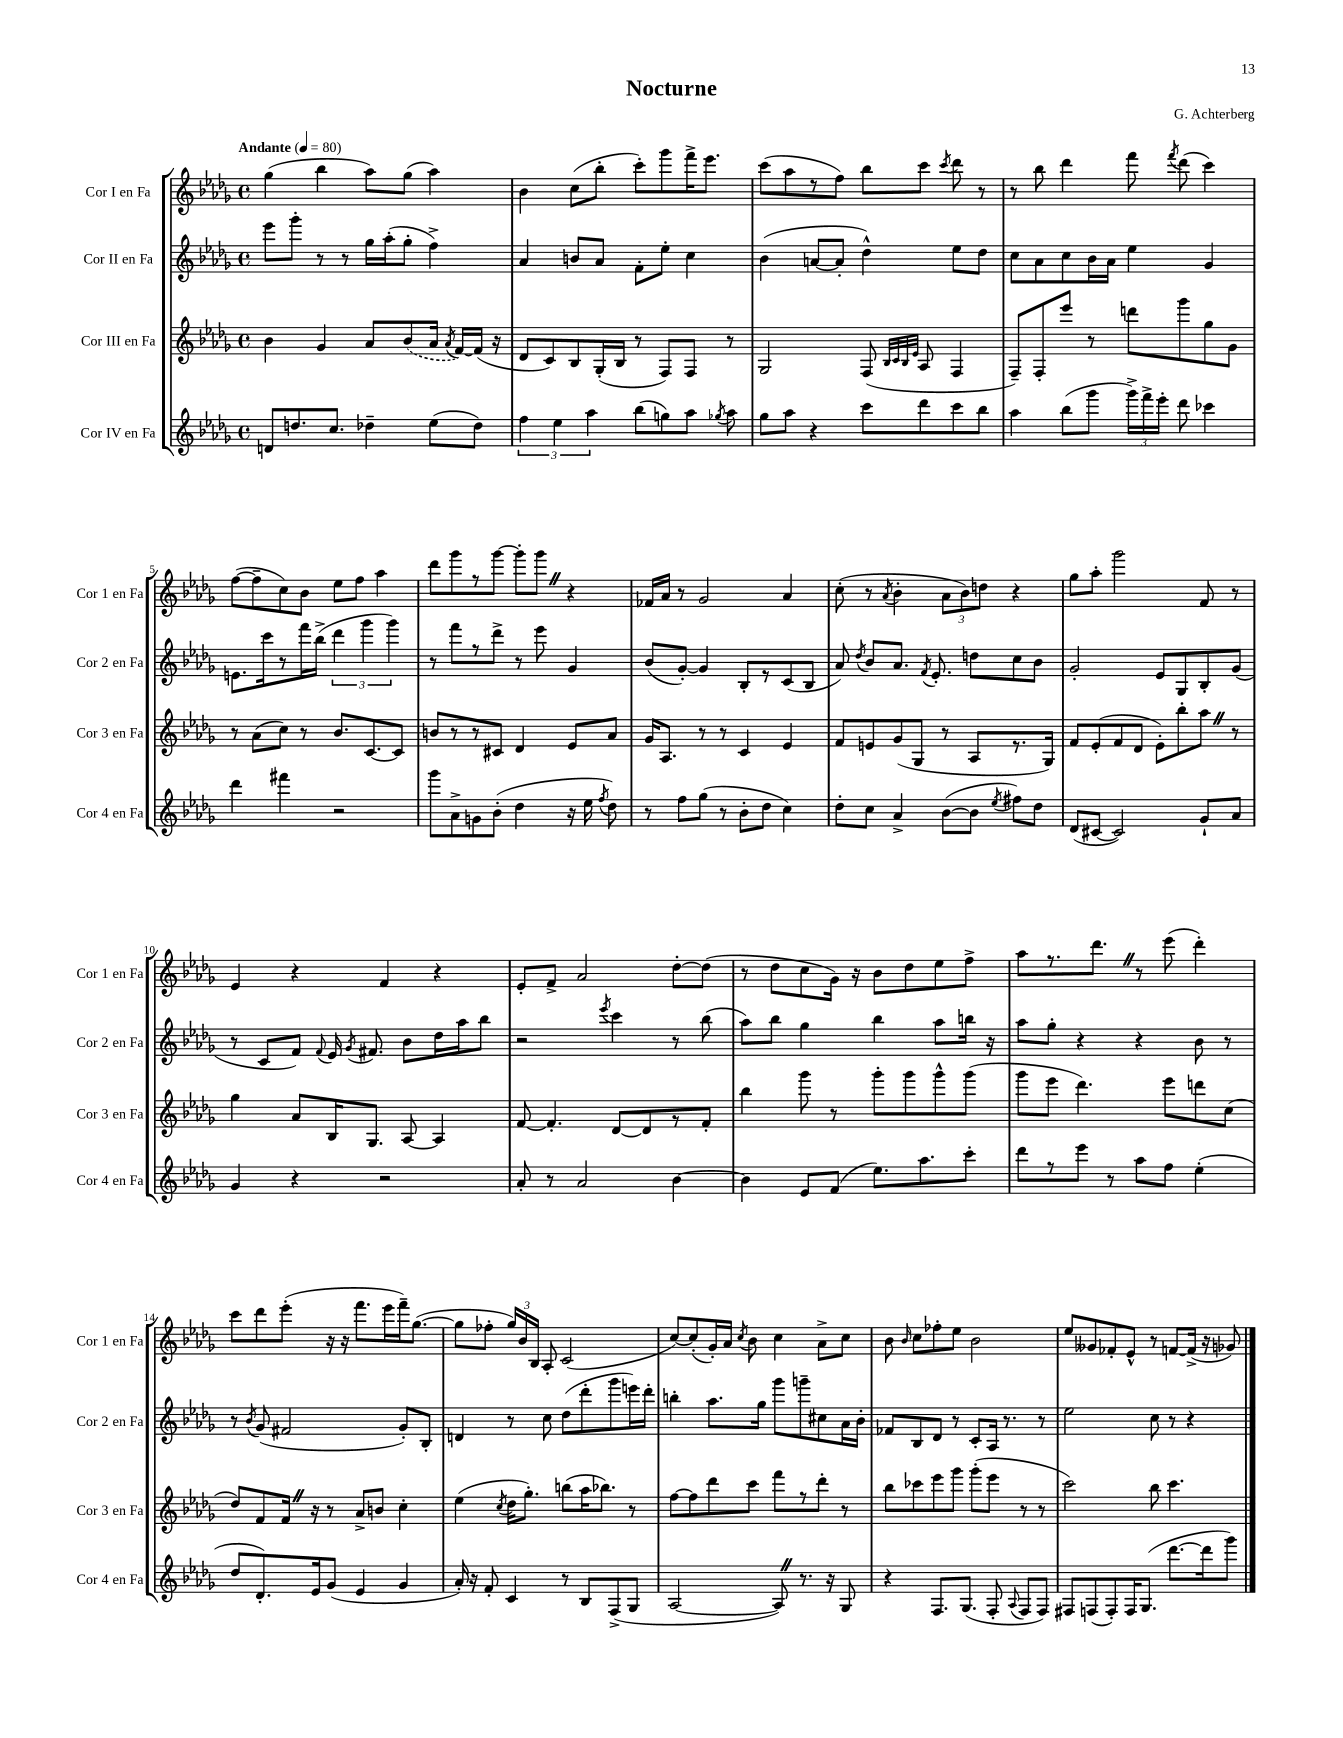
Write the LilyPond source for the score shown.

\header { title = "Nocturne" composer = "G. Achterberg" }
<<
\new StaffGroup <<
\new Staff = "s0" \with { instrumentName = "Cor I en Fa" shortInstrumentName = "Cor 1 en Fa" } {
    \clef treble \key des \major \defaultTimeSignature \time 4/4 \tempo "Andante" 4 = 80
    \autoBeamOff ges''4( bes''4 aes''8[) ges''8]( aes''4) |
    bes'4 c''8[( bes''8]-. c'''8[-.) ges'''8 f'''16-> ees'''8.] |
    c'''8[( aes''8 r8 f''8]) bes''8[ c'''8] \acciaccatura { c'''8 } des'''8 r8 |
    r8 bes''8 des'''4 f'''8 \acciaccatura { f'''8 } des'''8( c'''4) |
    f''8[~( f''8-- c''8) bes'8] ees''8[ f''8] aes''4 |
    des'''8[ ges'''8 r8 ges'''8]~ ges'''8[-. ges'''8] \once \override BreathingSign.text = \markup { \musicglyph "scripts.caesura.straight" } \breathe r4 |
    fes'16[ aes'16] r8 ges'2 aes'4 |
    c''8-.( r8 \acciaccatura { aes'8 } bes'4-. \tuplet 3/2 { aes'8[ bes'8) d''8] } r4 |
    ges''8[ aes''8]-. ges'''2 f'8 r8 |
    ees'4 r4 f'4 r4 |
    ees'8[-. f'8]-> aes'2 des''8[~-. des''8]( |
    r8 des''8[ c''8 ges'16]) r16 bes'8[ des''8 ees''8 f''8]-> |
    aes''8[ r8. des'''8.] \once \override BreathingSign.text = \markup { \musicglyph "scripts.caesura.straight" } \breathe r8 ees'''8( des'''4-.) |
    c'''8[ des'''8 ees'''8]-.( r16 r16 f'''8.[ ees'''16 f'''16--) ges''8.]~( |
    ges''8[ fes''8]-. \tuplet 3/2 { ges''16[) bes'16 bes16] } aes8-. c'2( |
    c''8[~) c''8-.( ges'16-.) aes'16] \acciaccatura { c''8 } bes'8 c''4 aes'8[-> c''8] |
    bes'8 \grace { bes'16 } c''8[ fes''8-. ees''8] bes'2 |
    ees''8[ geses'8 fes'8-. ees'8]-^ r8 f'8[~ f'16]->( r16 ges'8) \bar "|." |
}
\new Staff = "s1" \with { instrumentName = "Cor II en Fa" shortInstrumentName = "Cor 2 en Fa" } {
    \clef treble \key des \major \defaultTimeSignature \time 4/4
    \autoBeamOff ees'''8[ ges'''8]-. r8 r8 ges''16[ aes''16-.( ges''8]-. f''4->) |
    aes'4 b'8[ aes'8] f'8[-. ees''8]-. c''4 |
    bes'4( a'8[~ a'8]-. des''4-^) ees''8[ des''8] |
    c''8[ aes'8 c''8 bes'16 aes'16] ees''4 ges'4 |
    e'8.[ c'''16 r8 f'''16 bes''16]->( \tuplet 3/2 { des'''4 ges'''4 ges'''4) } |
    r8 f'''8[ r8 des'''8]-> r8 ees'''8 ges'4 |
    bes'8[( ges'8]~-.) ges'4 bes8[-. r8 c'8( bes8] |
    aes'8) \acciaccatura { des''8 } bes'8[ aes'8.] \acciaccatura { f'8 } ees'8.-. d''8[ c''8 bes'8] |
    ges'2-. ees'8[ ges8 bes8-. ges'8]( |
    r8 c'8[ f'8]) \appoggiatura { f'8 } ees'16 \acciaccatura { ges'8 } fis'8. bes'8[ des''16 aes''16 bes''8] |
    r2 \acciaccatura { ees'''8 } c'''4 r8 bes''8( |
    aes''8[) bes''8] ges''4 bes''4 aes''8[ b''16] r16 |
    aes''8[ ges''8]-. r4 r4 bes'8 r8 |
    r8 \acciaccatura { bes'8 } ges'8( fis'2 ges'8[-.) bes8]-. |
    d'4 r8 c''8 des''8[( des'''8-. ges'''8 e'''16) des'''16]-. |
    b''4-. aes''8.[ ges''16] ges'''8[ g'''8-- cis''8 aes'16 bes'16]-. |
    fes'8[ bes8 des'8] r8 c'8[-. aes16] r8. r8 |
    ees''2 c''8 r8 r4 \bar "|." |
}
\new Staff = "s2" \with { instrumentName = "Cor III en Fa" shortInstrumentName = "Cor 3 en Fa" } {
    \clef treble \key des \major \defaultTimeSignature \time 4/4
    \autoBeamOff bes'4 ges'4 aes'8[ \once \slurDashed bes'8( aes'16] \acciaccatura { aes'8 } f'16[~) f'16]( r16 |
    des'8[ c'8) bes8 ges16-.( bes16] r8 f8[) f8] r8 |
    ges2 f8( \grace { bes32[ c'32 bes32 ees'32] } aes8 f4 |
    f8[--) f8-. ees'''8] r8 d'''8[ ges'''8 ges''8 ges'8] |
    r8 aes'8[( c''8]) r8 bes'8.[ c'8.~ c'8] |
    b'8[ r8 r8 cis'8] des'4 ees'8[ aes'8] |
    ges'16[ aes8.] r8 r8 c'4 ees'4 |
    f'8[ e'8 ges'8( ges8] r8 aes8[ r8. ges16]) |
    f'8[ ees'8-.( f'8 des'8] ees'8[-.) bes''8-. aes''8] \once \override BreathingSign.text = \markup { \musicglyph "scripts.caesura.straight" } \breathe r8 |
    ges''4 aes'8[ bes16 ges8.] aes8~ aes4 |
    f'8~ f'4.-. des'8[~ des'8 r8 f'8]-. |
    bes''4 ges'''8 r8 ges'''8[-. ges'''8 ges'''8-^ ges'''8]( |
    ges'''8[ ees'''8] des'''4.) ees'''8[ d'''8 c''8]( |
    des''8[) f'8 f'16] \once \override BreathingSign.text = \markup { \musicglyph "scripts.caesura.straight" } \breathe r16 r8 aes'8[-> b'8] c''4-. |
    ees''4( \acciaccatura { c''8 } des''16[ ges''8.]-.) b''8[( aes''16 bes''8.]) r8 |
    f''8[~ f''8 des'''8 c'''8] f'''8[ r8 des'''8]-. r8 |
    bes''8[ ces'''8 ees'''8 ges'''8] ges'''8[-.( ees'''8] r8 r8 |
    c'''2) bes''8 c'''4. \bar "|." |
}
\new Staff = "s3" \with { instrumentName = "Cor IV en Fa" shortInstrumentName = "Cor 4 en Fa" } {
    \clef treble \key des \major \defaultTimeSignature \time 4/4
    \autoBeamOff d'8[ d''8. c''8.] des''4-- ees''8[( des''8]) |
    \tuplet 3/2 { f''4 ees''4 aes''4 } bes''8[( g''8) aes''8] \acciaccatura { ges''8 } aes''8 |
    ges''8[ aes''8] r4 c'''8[ des'''8 c'''8 bes''8] |
    aes''4 bes''8[( ges'''8] \tuplet 3/2 { ges'''16[->) f'''16-> ees'''16]-. } des'''8 ces'''4 |
    des'''4 fis'''4 r2 |
    ges'''8[ aes'8-> g'8 bes'8]-.( des''4 r16 ees''16 \acciaccatura { f''8 } des''8) |
    r8 f''8[ ges''8]( r8 bes'8[-. des''8] c''4) |
    des''8[-. c''8] aes'4-> bes'8[~( bes'8] \acciaccatura { ees''8 } fis''8[) des''8] |
    des'8[( cis'8]~ cis'2) ges'8[-! aes'8] |
    ges'4 r4 r2 |
    aes'8-. r8 aes'2 bes'4~ |
    bes'4 ees'8[ f'8]( ees''8.[) aes''8. c'''8]-. |
    des'''8[ r8 ees'''8] r8 aes''8[ f''8] ees''4-.( |
    des''8[ des'8.-.) ees'16 ges'8]( ees'4 ges'4 |
    aes'16-.) r16 f'8-. c'4 r8 bes8[ f8->( ges8] |
    aes2~ aes8) \once \override BreathingSign.text = \markup { \musicglyph "scripts.caesura.straight" } \breathe r8. r16 ges8 |
    r4 f8.[ ges8.]( f8-. \appoggiatura { aes8 } f8[ f8]) |
    fis8[ f8( f8-.) f16 ges8.]( des'''8.[~ des'''16 ges'''8]) \bar "|." |
}
>>
>>
